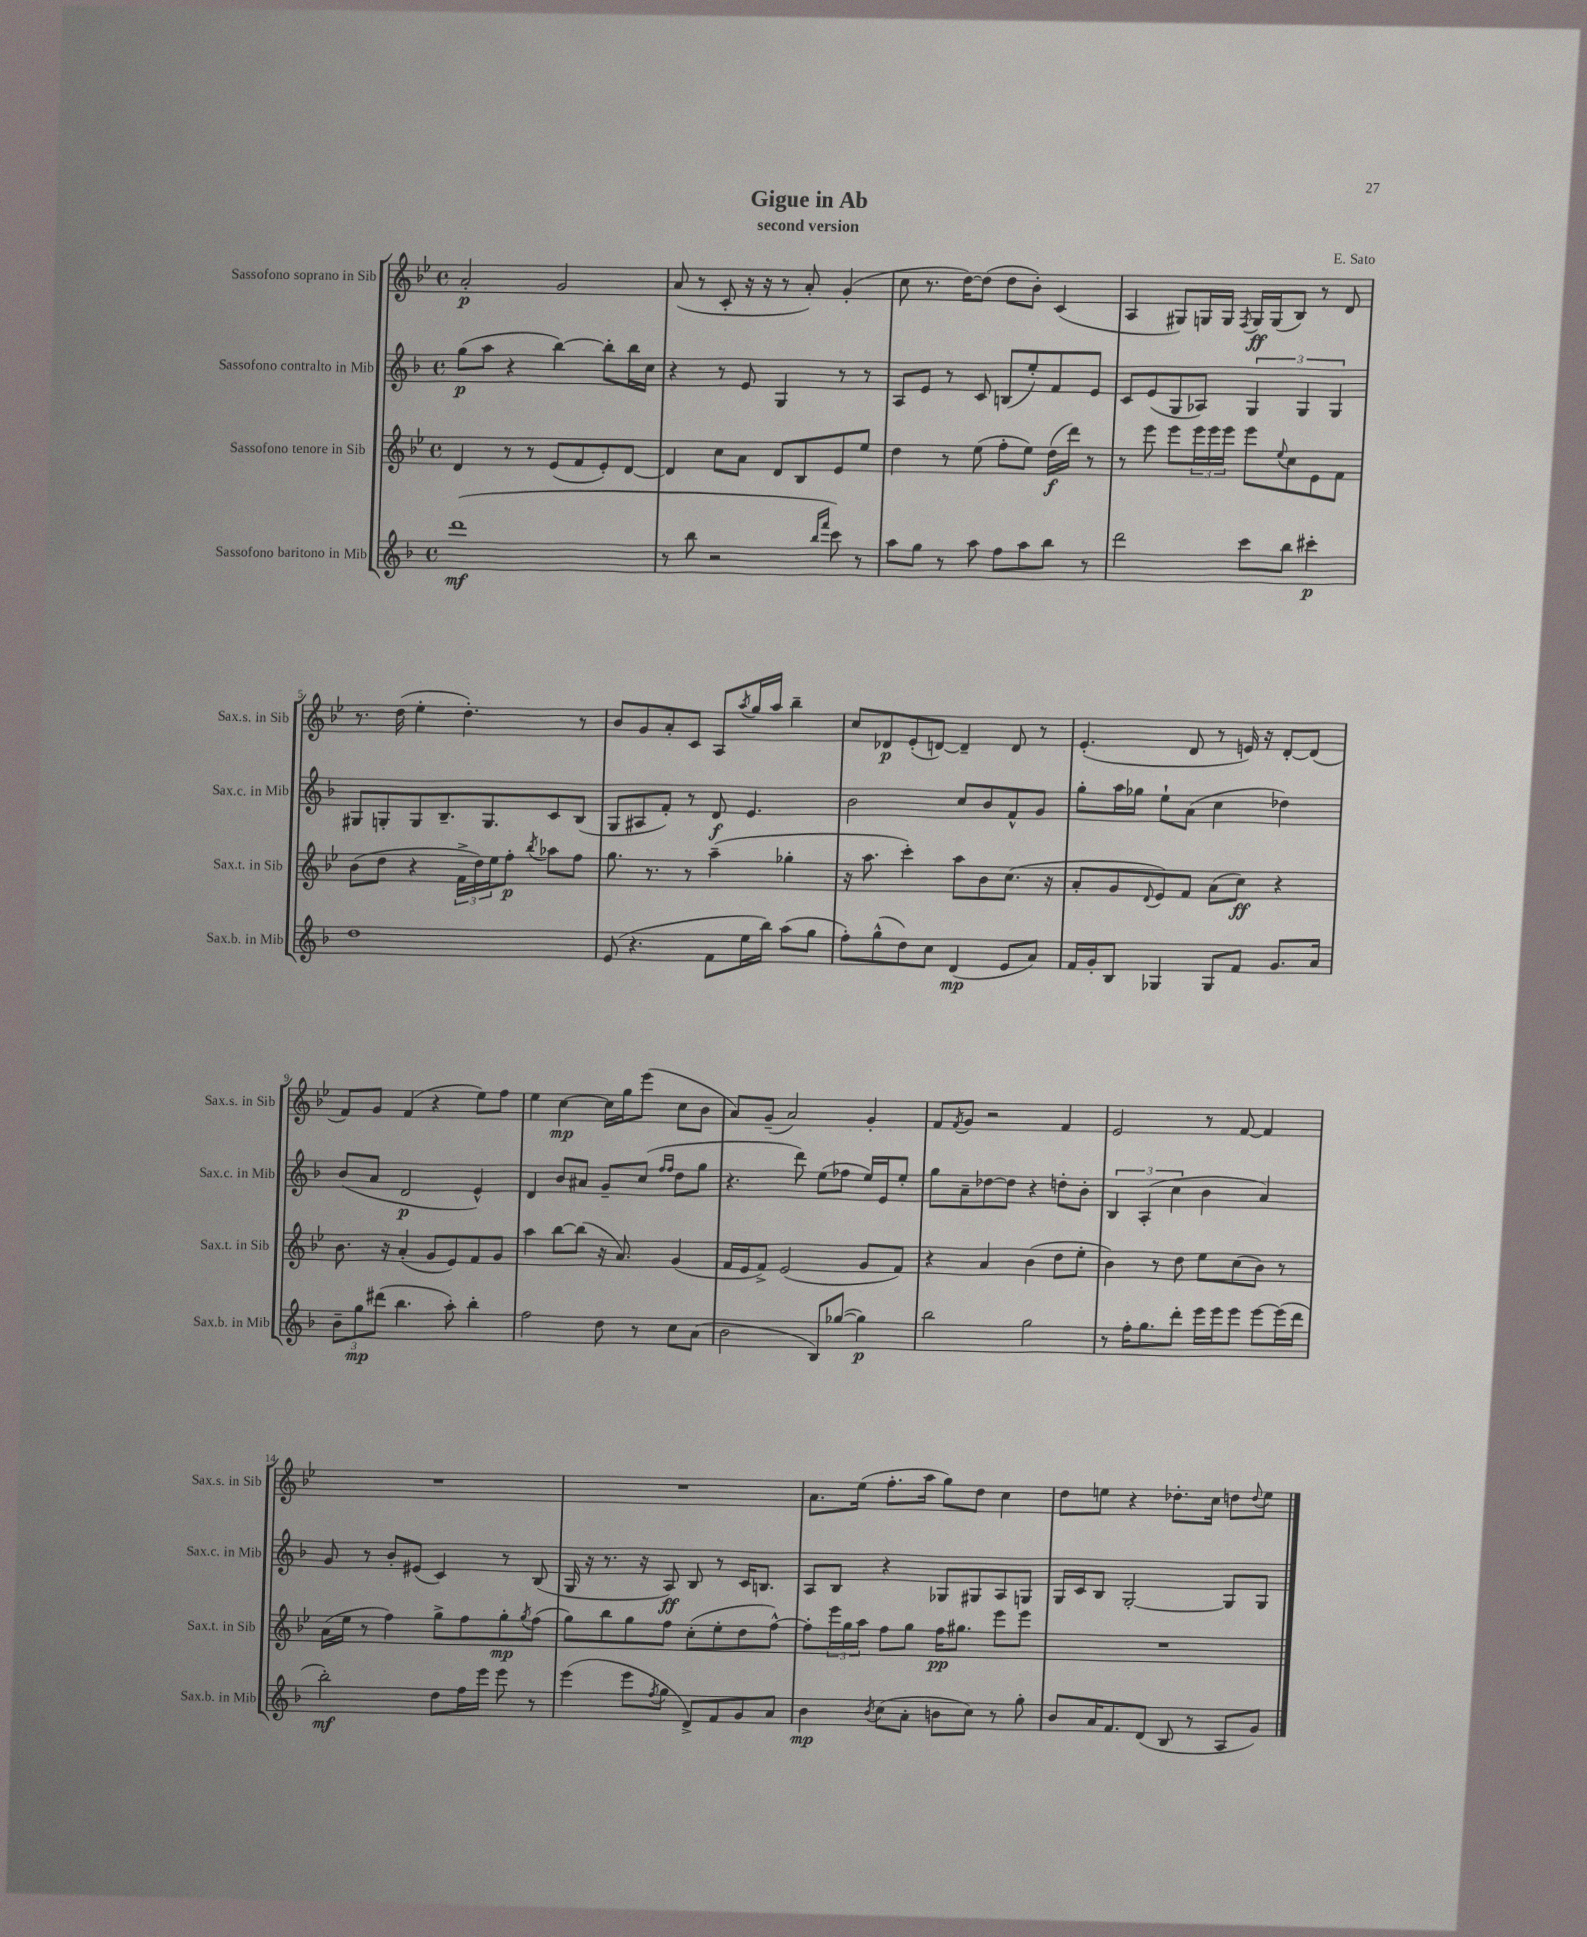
\header { title = "Gigue in Ab" composer = "E. Sato" subtitle = "second version" }
<<
\new StaffGroup <<
\new Staff = "s0" \with { instrumentName = "Sassofono soprano in Sib" shortInstrumentName = "Sax.s. in Sib" } {
    \clef treble \key bes \major \defaultTimeSignature \time 4/4
    a'2-.\p g'2 |
    a'8( r8 c'8-. r16 r16 r8 a'8-.) g'4-.( |
    c''8 r8. d''16~) d''8( d''8 bes'8-.) c'4( |
    a4 gis8) g16 g16 \acciaccatura { f8 } g16\ff g16( bes8) r8 d'8 |
    r8. d''16( ees''4-. d''4.-.) r8 |
    bes'8 g'8 a'8-. c'8 a8 \acciaccatura { a''8 } g''16 a''16 bes''4-- |
    c''8 des'8\p ees'8-.( d'8~) d'4-- d'8 r8 |
    ees'4.-.( d'8 r8 e'16) r16 d'8~-. d'8( |
    f'8) g'8 f'4( r4 ees''8) f''8 |
    ees''4 c''4~\mp c''16 g''16 ees'''8( c''8 bes'8 |
    a'8) g'8--( a'2) g'4-. |
    f'8 \acciaccatura { f'8 } g'8 r2 f'4 |
    ees'2 r8 f'8~ f'4 |
    R1 |
    R1 |
    a'8. ees''16( f''8.-. a''16 g''8) d''8 c''4 |
    d''8 e''8 r4 des''8.-. c''16 d''8 \appoggiatura { d''8 } e''8 \bar "|." |
}
\new Staff = "s1" \with { instrumentName = "Sassofono contralto in Mib" shortInstrumentName = "Sax.c. in Mib" } {
    \clef treble \key f \major \defaultTimeSignature \time 4/4
    g''8\p( a''8 r4 bes''4~) bes''8-. bes''16 c''16 |
    r4 r8 e'8 g4 r8 r8 |
    a8 e'8 r8 c'8 b8( e''8-.) f'8 e'8 |
    c'8 e'8( g8 aes8) \tuplet 3/2 { g4 g4 g4 } |
    gis8 g8-. g8 bes8.-- g8. c'8 bes8( |
    g8 ais8 f'8-.) r8 d'8\f e'4. |
    bes'2 c''8 bes'8 f'8-^ g'8 |
    g''8-. a''16 ges''16 e''8-! a'8( c''4 des''4) |
    bes'8( a'8 d'2\p e'4-^) |
    d'4 bes'8 ais'8 g'8-- c''8( \grace { f''16 f''16 } d''8 g''8 |
    r4. d'''8) e''8( fes''8 e''16) e'16 e''8-. |
    g''8 a'8-- des''8~ des''8 r4 d''8-. bes'8-. |
    \tuplet 3/2 { bes4 a4-.( c''4 } bes'4 a'4) |
    g'8 r8 bes'8-. eis'8( c'4) r8 bes8( |
    g16 r16 r8. r16 a8\ff) bes8 r8 c'16 b8. |
    a8 bes8 r4 ges8 gis8 a8 g8 |
    g16 c'16 bes8 g2~-. g8 g8 \bar "|." |
}
\new Staff = "s2" \with { instrumentName = "Sassofono tenore in Sib" shortInstrumentName = "Sax.t. in Sib" } {
    \clef treble \key bes \major \defaultTimeSignature \time 4/4
    d'4 r8 r8 ees'8( f'8 ees'8-.) d'8~ |
    d'4 c''8 a'8 d'8 bes8 ees'8 ees''8 |
    d''4 r8 ees''8( f''8-. ees''8) d''16\f( d'''16) r8 |
    r8 ees'''8 ees'''8 \tuplet 3/2 { ees'''16 ees'''16 ees'''16 } ees'''8 \appoggiatura { ees''8 } c''8 ees'8 f'8 |
    bes'8( d''8 r4 \tuplet 3/2 { f'16-> d''16) ees''16 } f''8-.\p \acciaccatura { bes''8 } aes''8 f''8 |
    g''8. r8. r8 a''4--( ges''4-. |
    r16 a''8. c'''4-.) a''8 bes'8 c''8.( r16 |
    a'8-. g'8 \appoggiatura { d'8 } ees'8) f'8 a'8( c''8\ff) r4 |
    bes'8. r16 a'4-.( g'8 ees'8) f'8 g'8 |
    a''4 bes''8~ bes''8( r16 a'8.) g'4( |
    f'16 ees'16 f'8->) ees'2( g'8 f'8) |
    r4 a'4 bes'4( d''8 ees''8-. |
    bes'4) r8 d''8 ees''8 c''8( bes'8) r8 |
    a'16( ees''16 r8 f''4) g''8-> f''8 g''8-.\mp \acciaccatura { g''8 } f''8( |
    g''8) bes''8 g''8 f''8 c''8-.( ees''8-. d''8 f''8~-^) |
    f''8-. \tuplet 3/2 { ees'''16 g''16 a''16 } f''8 g''8 f''16\pp gis''8. ees'''8 ees'''8 |
    R1 \bar "|." |
}
\new Staff = "s3" \with { instrumentName = "Sassofono baritono in Mib" shortInstrumentName = "Sax.b. in Mib" } {
    \clef treble \key f \major \defaultTimeSignature \time 4/4
    d'''1\mf( |
    r8 bes''8 r2 \grace { bes''16 f'''16 } c'''8) r8 |
    a''8 g''8 r8 a''8 f''8 a''8 bes''8 r8 |
    d'''2 c'''8 bes''8 cis'''4-.\p |
    d''1 |
    e'8( r4. f'8 e''16 bes''16) a''8( g''8 |
    f''8-.) g''8-^( d''8) c''8 d'4\mp( e'8 a'8) |
    f'16 g'16-. bes8 ges4 ges8 f'8 g'8. a'16 |
    \tuplet 3/2 { bes'8-- g''8\mp dis'''8( } bes''4. a''8-.) bes''4-. |
    f''2 d''8 r8 c''8 a'8( |
    bes'2 bes8) ges''8~( ges''4\p) |
    bes''2 g''2 |
    r8 f''16-. g''8. d'''8-. e'''16 e'''16 e'''8 e'''8~ e'''16( d'''16 |
    bes''2-.\mf) d''8 f''16 e'''16 e'''8 r8 |
    e'''4( e'''8 \acciaccatura { f''8 } g''8 d'8->) f'8 g'8 a'8 |
    bes'4\mp \acciaccatura { bes'8 } c''8( a'8-. b'8 c''8) r8 g''8-. |
    bes'8 a'16 f'8. d'8( bes8 r8 a8 g'8) \bar "|." |
}
>>
>>
